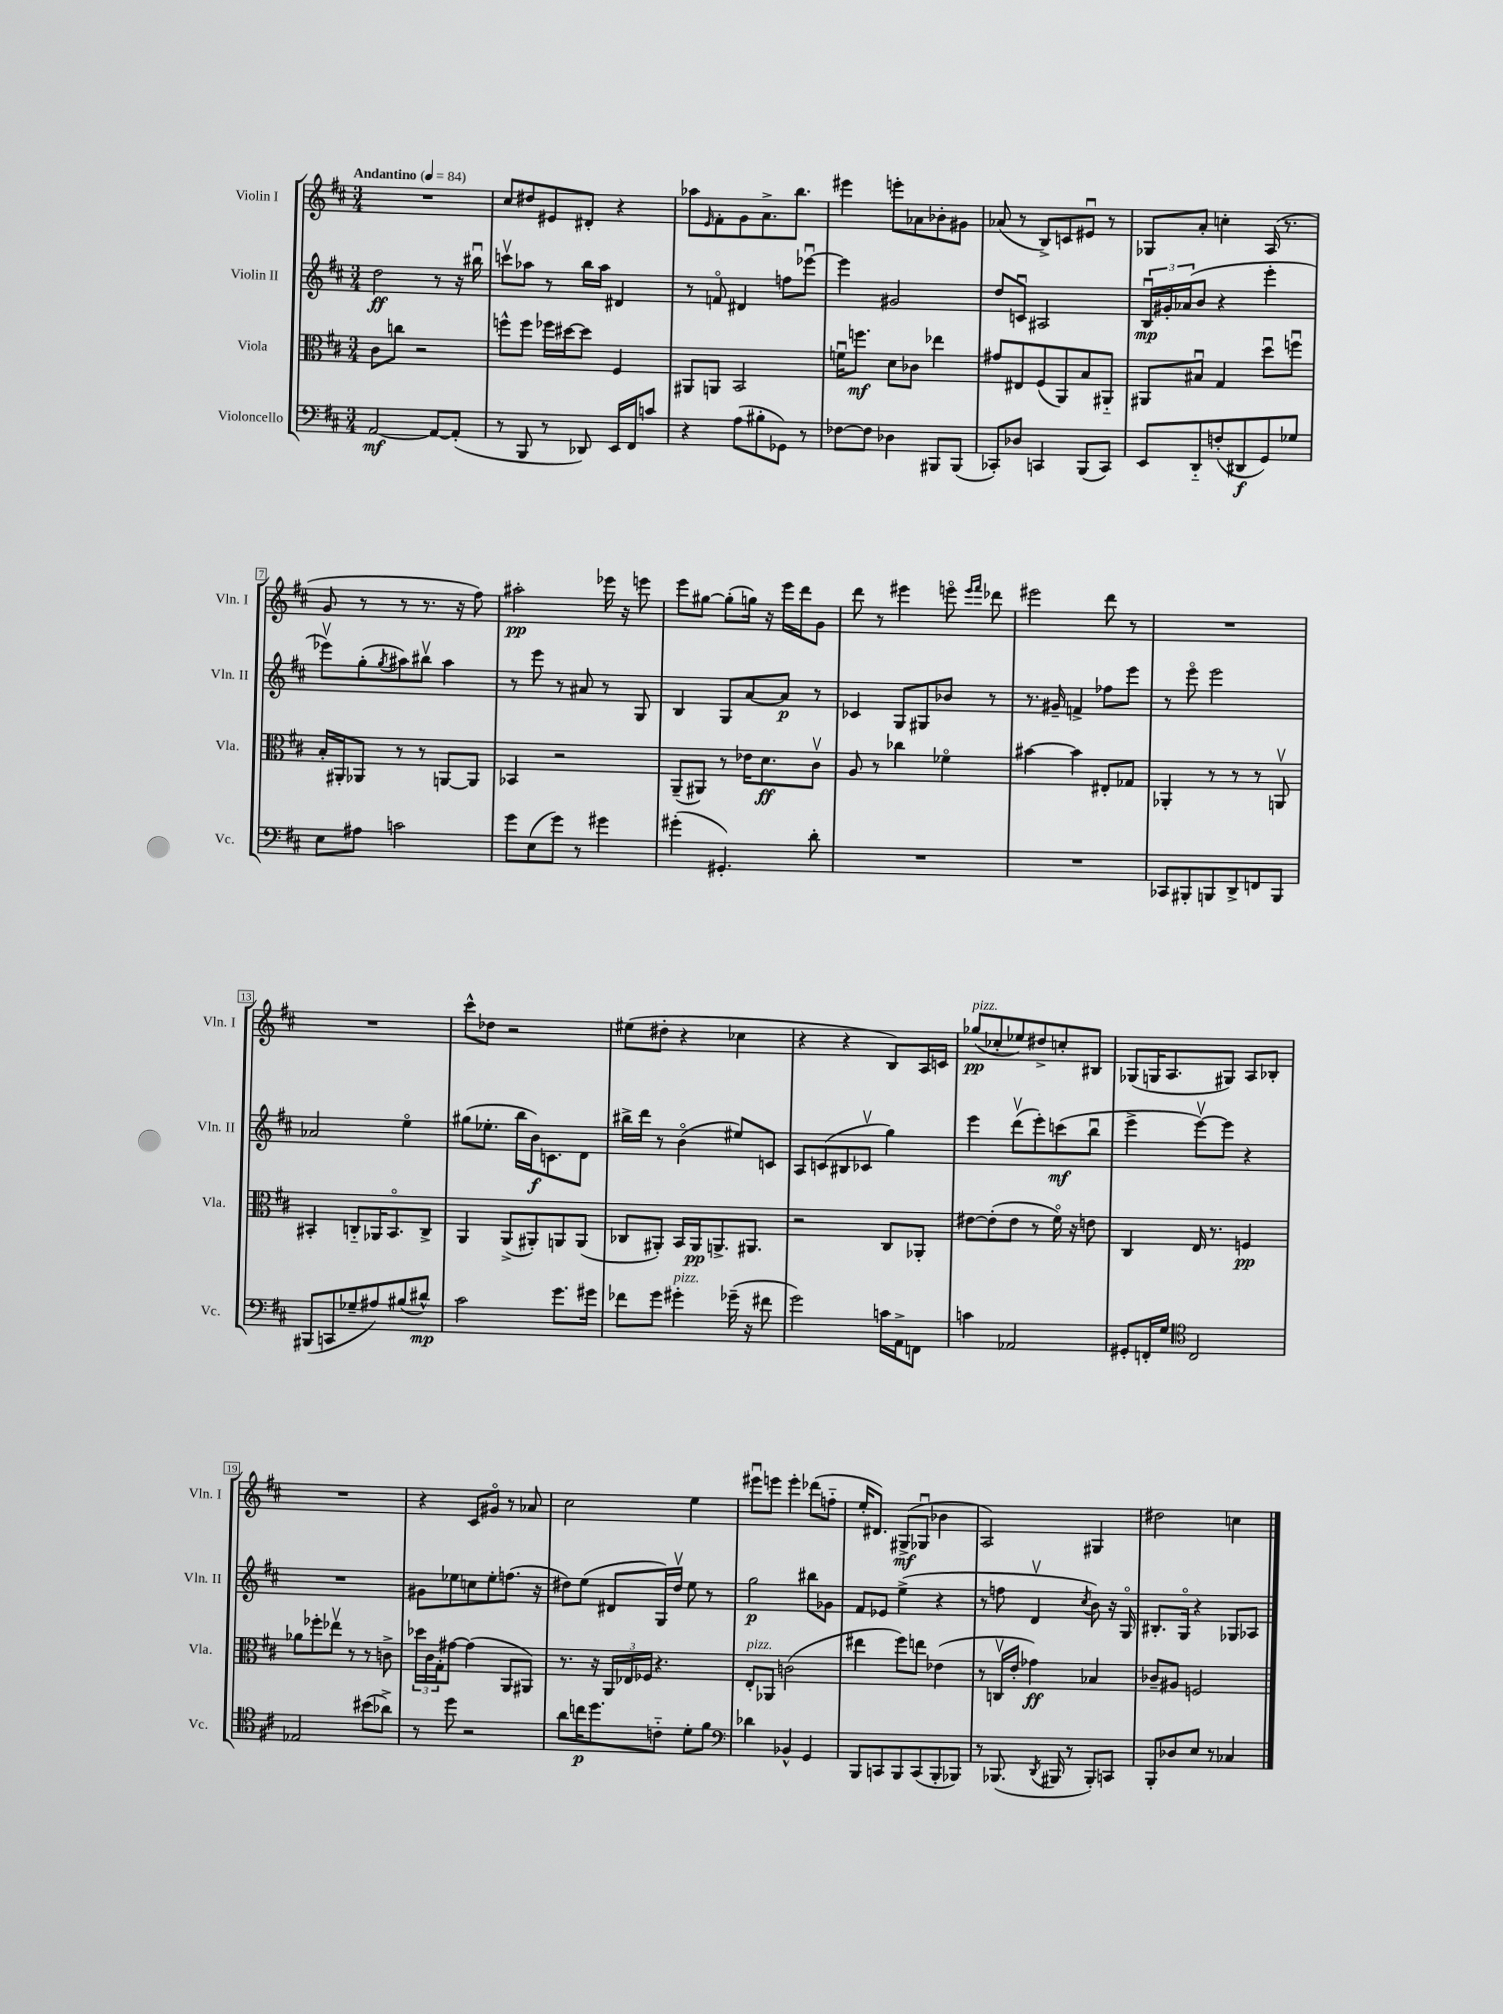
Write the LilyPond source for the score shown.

<<
\new StaffGroup <<
\new Staff = "s0" \with { instrumentName = "Violin I" shortInstrumentName = "Vln. I" } {
    \clef treble \key d \major \numericTimeSignature \time 3/4 \tempo "Andantino" 4 = 84
    R2. |
    cis''8 dis''8 eis'8 dis'8-. r4 |
    aes''8 \grace { e'16 } fis'8-. g'8 a'8.-> b''8. |
    eis'''4 e'''8-. aes'8 bes'8-. gis'8 |
    aes'8( r8 b8->) c'8 eis'8\downbow r8 |
    ges8 a'8-. c''4-. a16( r8. |
    g'8 r8 r8 r8. r16 fis''8) |
    ais''2-.\pp ees'''16 r16 e'''8 |
    e'''8 gis''8~ gis''8-.( g''16) r16 e'''16 d'''16 g'8 |
    d'''8 r8 eis'''4 e'''8\flageolet \grace { e'''16 fis'''16 } des'''8 |
    eis'''2 d'''8 r8 |
    R2. |
    R2. |
    cis'''8-^ des''8 r2 |
    eis''8( dis''8-. r4 ces''4 |
    r4 r4 b8) a16 c'16 |
    ges''8\pp^\markup { \italic "pizz." }( ces''8-. ees''8) dis''8-> c''8-. bis8 |
    ges8( g16 a8. gis8) a8 bes8-. |
    R2. |
    r4 cis'8 gis'8\flageolet r8 aes'8 |
    cis''2 e''4 |
    eis'''8\downbow e'''8 e'''4-. des'''8( f''8-_ |
    e''16-. dis'8.) gis8->\mf( ges8\downbow bes'4 |
    a2) gis4 |
    dis''2 c''4 \bar "|." |
}
\new Staff = "s1" \with { instrumentName = "Violin II" shortInstrumentName = "Vln. II" } {
    \clef treble \key d \major \numericTimeSignature \time 3/4
    d''2\ff r8 r16 bis''16\downbow |
    c'''8\upbow aes''8 r8 b''16 aes''16 dis'4 |
    r8 f'8\flageolet dis'4 f''8 ees'''8~\downbow |
    ees'''4 gis'2 |
    d''8 c'8\downbow ais2 |
    \tuplet 3/2 { b16\downbow\mp gis'16-. aes'16( } b'8 r4 e'''4-. |
    ees'''8\upbow) g''8-.( \acciaccatura { g''8 } ais''8) bis''8\upbow ais''4 |
    r8 e'''8 r8 ais'8 r8 g8 |
    b4 g8 a'8~ a'8\p r8 |
    ces'4 g8 gis8 bes'8 r8 |
    r8. gis'16-- f'4-> fes''8 e'''8 |
    r8 e'''8\flageolet e'''2 |
    aes'2 e''4\flageolet |
    gis''8( ees''8.-. b''16 b'16\f) c'8. d'8 |
    bis''16-> d'''16 r8 b'4\flageolet( eis''8) c'8 |
    a8 c'8( bis8 ces'8\upbow g''4) |
    e'''4 d'''8\upbow( e'''8-.) c'''8\mf( b''8\downbow |
    e'''4-> e'''8~\upbow) e'''8 r4 |
    R2. |
    gis'8 ees''8 c''8 ees''8-. f''8.( r16 |
    dis''8) e''8( dis'8 g16) dis''16\upbow e''8 r8 |
    g''2\p bis''8 ges'8 |
    fis'8 ees'8 e''4->( r4 |
    r8 f''8 d'4\upbow \acciaccatura { cis''8 } b'8) r16 g16\flageolet |
    bis8.-. g16\flageolet r4 ges8 aes8 \bar "|." |
}
\new Staff = "s2" \with { instrumentName = "Viola" shortInstrumentName = "Vla." } {
    \clef alto \key d \major \numericTimeSignature \time 3/4
    cis'8 c''8 r2 |
    f''8-^ f''8 fes''16 dis''16~ dis''8 fis4 |
    ais,8 a,8 b,2 |
    f'16\downbow f''8.\mf d'8 ces'8 ees''4 |
    gis'8 eis8 fis8( a,8) b8 ais,8-_ |
    ais,8 bis8\downbow g4 d''8\downbow f''8\downbow |
    b16-. ais,16-. aes,8 r8 r8 a,8~ a,8 |
    bes,4 r2 |
    a,8--( ais,8) r8 ees'16 d'8.\ff cis'8\upbow |
    a8 r8 ces''4 fes'4\flageolet |
    bis'4~ bis'4 eis8-. ges8 |
    aes,4-. r8 r8 r8 a,8\upbow |
    bis,4-. c8-_ aes,16 bis,8.\flageolet c8-> |
    a,4 a,8->( ais,8-.) a,8 a,8( |
    ces8 ais,8-.) b,16 ais,16\pp a,8.-> ais,8. |
    r2 cis8 aes,8-. |
    eis'8~ eis'8-.( eis'8 r8 fis'16\flageolet) r16 e'8 |
    cis4 e16 r8. f4\pp |
    aes'8 fes''8-. ees''8\upbow r8 r8 c'8-> |
    \tuplet 3/2 { des''16 cis'16 g16-. } gis'8~ gis'4( a,8 ais,8) |
    r8. r16 \tuplet 3/2 { a,16 ees16 fes16 } r4. |
    e8-.^\markup { \italic "pizz." } aes,8 c'2( |
    eis''4 fis''8) e''8 ees'4( |
    r8 c16\upbow e'16-. ges'4\ff) bes4 |
    ces'8-- ais8 f2 \bar "|." |
}
\new Staff = "s3" \with { instrumentName = "Violoncello" shortInstrumentName = "Vc." } {
    \clef bass \key d \major \numericTimeSignature \time 3/4
    a,2~\mf a,8~ a,8-.( |
    r8 b,,8 r8 des,8) e,16 fis,16 c'8 |
    r4 a8( bis8-. ges,8) r8 |
    fes8~ fes8 des4 bis,,8 bis,,8( |
    ces,8-.) des8 c,4 b,,8( c,8) |
    e,8 d,8-_ f8-.( dis,8\f g,8) ges8 |
    e8 ais8 c'2 |
    g'8 e8( g'8) r8 gis'4 |
    gis'4-.( gis,4.-.) d'8-. |
    R2. |
    R2. |
    ces,8 bis,,8-. b,,8 d,8-> f,8 b,,8 |
    bis,,8( c,8 ges8-- ais8) bis8( dis'8-^\mp) |
    cis'2 g'8. gis'16 |
    fes'8 g'8 gis'4-.^\markup { \italic "pizz." } ges'16--( r16 fis'8 |
    g'2) c'16 a,16-> f,8 |
    c'4 aes,2 |
    gis,8-. f,16-. g16 \clef tenor cis2 |
    ees2 bis'8( aes'8->) |
    r8 d''8 r2 |
    a'8 c''16\p d''8. c'8-_ d'8-. fis'8 |
    \clef bass des'4 bes,4-^ g,4 |
    b,,8 c,8 b,,8 c,8( b,,8-. bes,,8) |
    r8 bes,,8.( \acciaccatura { d,8 } bis,,16 r8 bis,,8-.) c,8 |
    b,,8-. des8 e8 r8 ces4 \bar "|." |
}
>>
>>
\layout { \context { \Score \override BarNumber.stencil = #(make-stencil-boxer 0.1 0.3 ly:text-interface::print) } }
